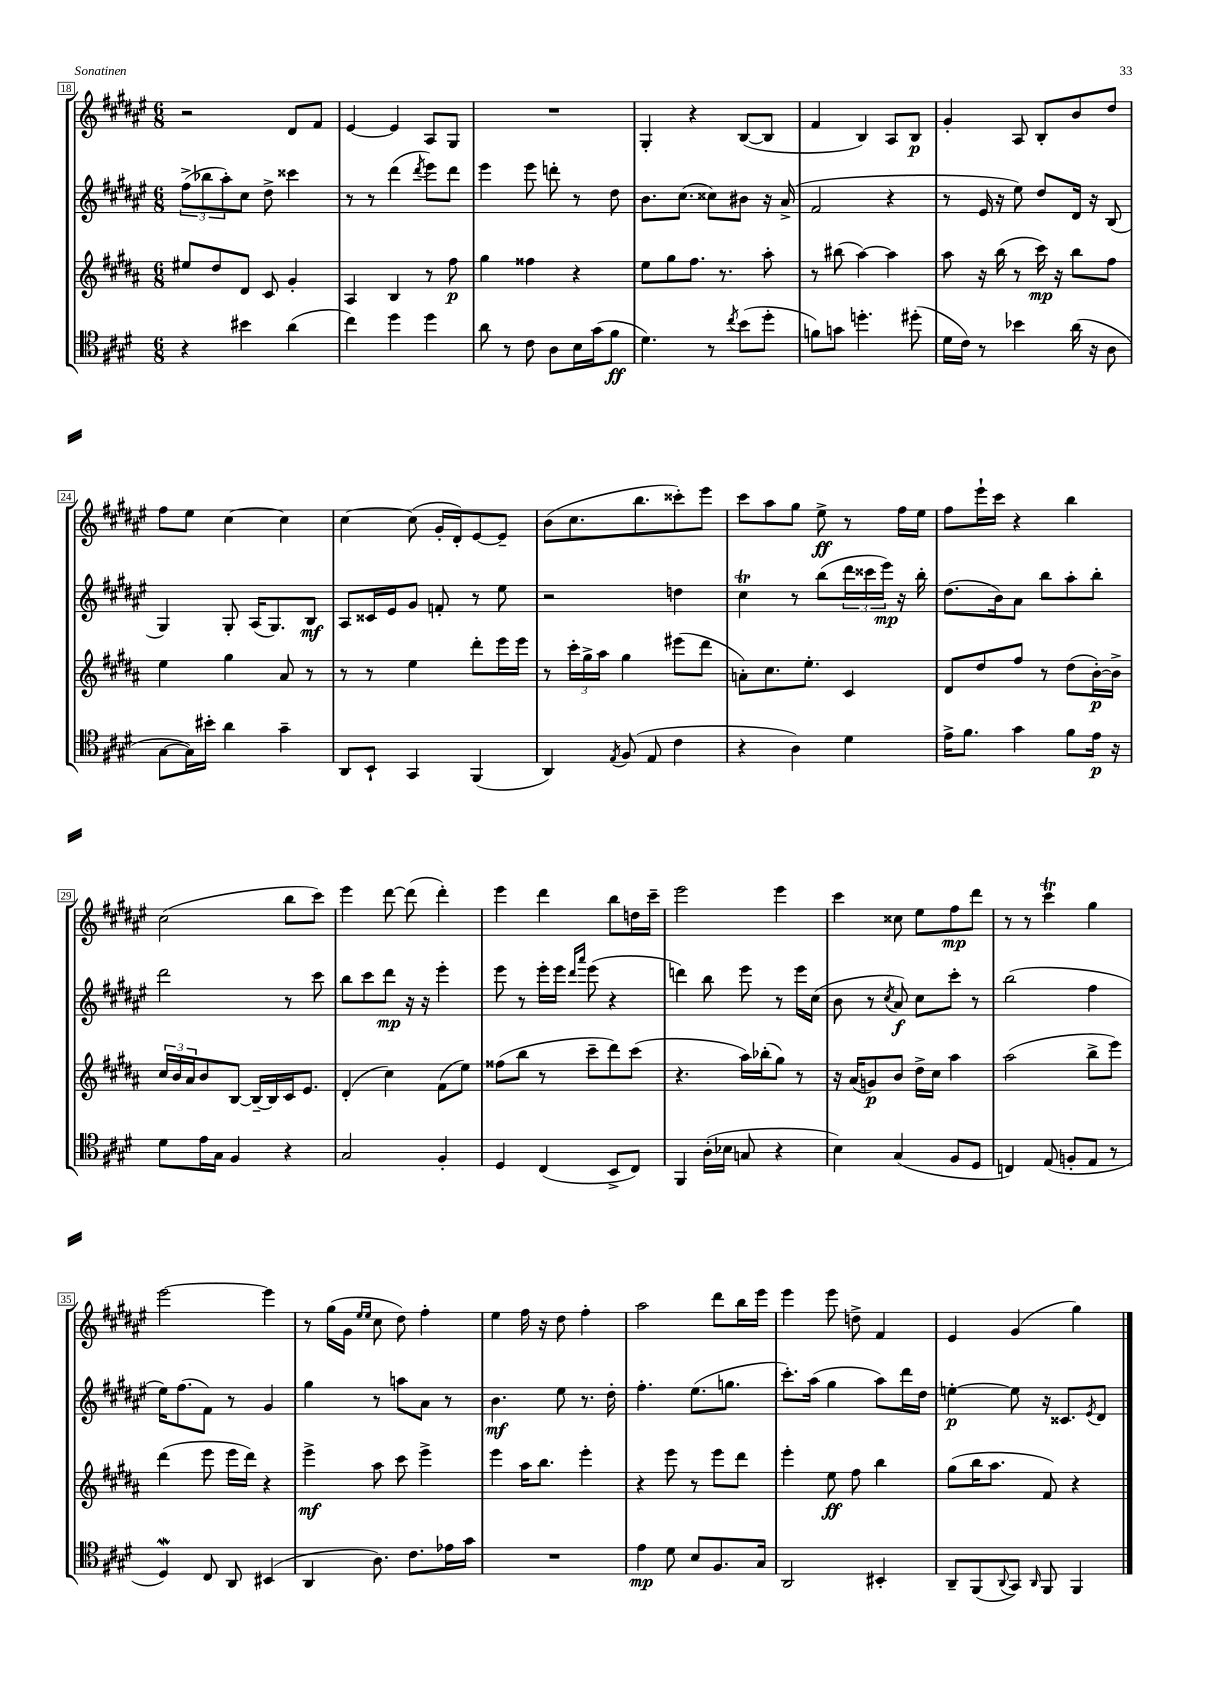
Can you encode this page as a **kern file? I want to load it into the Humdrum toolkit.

**kern	**kern	**kern	**kern
*staff4	*staff3	*staff2	*staff1
*clefC4	*clefG2	*clefG2	*clefG2
*k[f#c#g#d#]	*k[f#c#g#d#a#]	*k[f#c#g#d#a#e#]	*k[f#c#g#d#a#e#]
*M6/8	*M6/8	*M6/8	*M6/8
4r	8ee#/L	(12ff#^\L	2r
.	.	12bb-\	.
.	8dd#/	.	.
.	.	12aa#'\)	.
4b#\	8d#/J	8cc#\J	.
.	8c#/	8dd#^\	.
(4a\	4g#'/	4ccc##\	8d#/L
.	.	.	8f#/J
=	=	=	=
4cc#\)	4A#/	8r	[4e#/
.	.	8r	.
4dd#\	4B/	(4ddd#\	4e#/]
.	.	8qddd#/	.
4dd#\	8r	8eee#\L)	8A#/L
.	8ff#\	8ddd#\J	8G#/J
=	=	=	=
8a\	4gg#\	4eee#\	2.r
8r	.	.	.
8c#\	4ff##\	8eee#\	.
8A\L	.	8ddd'\	.
16B\L	4r	8r	.
(16g#\J	.	.	.
8f#\J	.	8dd#\	.
=	=	=	=
4.d#\)	8ee\L	8.b\L	4G#'/
.	8gg#\	.	.
.	.	(8.cc#\J	.
.	8.ff#\J	.	4r
8r	.	8cc##\L)	.
.	8.r	.	.
8qcc#/	.	.	.
(8b\L	.	8b#\J	([8B/L
8dd#'\J	8aa#'\	16r	8B/]J
.	.	(16a#^/	.
=	=	=	=
8f\L)	8r	2f#/	4f#/
8g\J	(8bb#\	.	.
4.dd'\	[4aa#\)	.	4B/)
.	4aa#\]	4r	8A#/L
(8dd#'\	.	.	8B/J
=	=	=	=
16d#\LL	8aa#\	8r	4g#'/
16c#\JJ)	.	.	.
8r	16r	16e#/	.
.	(16bb\	16r	.
4b-\	8r	8ee#\)	8A#/
.	16ccc#\)	8dd#/L	8B'/L
.	16r	.	.
(16a\	8bb\L	16d#/Jk	8b/
16r	.	16r	.
8A\	8ff#\J	(8B/	8dd#/J
=	=	=	=
[8G#\L	4ee\	4G#/)	8ff#\L
16G#\]L)	.	.	8ee#\J
16b#'\JJ	.	.	.
4a\	4gg#\	8G#'/	[4cc#\
.	.	(16A#/LK	.
.	.	8.G#/)	.
4g#~\	8a#/	.	4cc#\]
.	8r	8B/J	.
=	=	=	=
8AA/L	8r	8A#/L	[4cc#\
8BB`/J	8r	16c##/L	.
.	.	16e#/J	.
4GG#/	4ee\	8g#/J	(8cc#\]
.	.	8f'/	16g#'/LL
.	.	.	16d#'/J)
(4FF#/	8ddd#'\L	8r	[8e#/
.	16eee\L	8ee#\	8e#~/]J
.	16eee\JJ	.	.
=	=	=	=
4AA/)	8r	2r	(8b\L
.	24ccc#'\LL	.	8.cc#\
.	24gg#^\	.	.
.	24aa#\JJ	.	.
8qE/	.	.	.
(8F#/	4gg#\	.	.
.	.	.	8.bb\
8E/	.	.	.
4c#\	(8eee#\L	4dd\	8ccc##'\)
.	8ddd#\J	.	8eee#\J
=	=	=	=
4r	8a'\L)	4cc#\	8ccc#\L
.	8.cc#\	.	8aa#\
4A\)	.	8r	8gg#\J
.	8.ee'\J	.	.
.	.	(8bb\L	8ee#^\
4d#\	4c#/	24ddd#\L	8r
.	.	24ccc##\	.
.	.	24eee#\JJ)	.
.	.	16r	16ff#\LL
.	.	16bb'\	16ee#\JJ
=	=	=	=
16e^\LK	8d#/L	(8.dd#\L	8ff#\L
8.f#\J	.	.	.
.	8dd#/	.	16eee#`\L
.	.	16b\k)	16ccc#\JJ
4g#\	8ff#/J	8a#\J	4r
.	8r	8bb\L	.
8f#\L	(8dd#\L	8aa#'\	4bb\
16e\Jk	[16b'\L)	8bb'\J	.
16r	16b^\]JJ	.	.
=	=	=	=
8d#\L	24cc#/LL	2ddd#\	(2cc#\
.	24b/	.	.
.	24a#/J	.	.
16e\L	8b/	.	.
16G#\JJ	.	.	.
4F#/	[8B/J	.	.
.	16B~/_LL	.	.
.	16B/]	.	.
4r	16c#/J	8r	8bb\L
.	8.e/J	.	.
.	.	8ccc#\	8ccc#\J)
=	=	=	=
2G#/	(4d#'/	8bb\L	4eee#\
.	.	8ccc#\	.
.	4cc#\)	8ddd#\J	[8ddd#\
.	.	16r	(8ddd#\]
.	.	16r	.
4F#'/	(8f#\L	4eee#'\	4ddd#'\)
.	8ee\J)	.	.
=	=	=	=
4D#/	(8ff##\L	8eee#\	4eee#\
.	8bb\J	8r	.
(4C#/	8r	16eee#'\LL	4ddd#\
.	.	16eee#\JJ	.
.	.	16qqddd#/LL	.
.	.	16qqaaa#/JJ	.
.	8ccc#~\L	(8eee#\	.
8BB^/L	8ddd#\)	4r	8bb\L
8C#/J)	(8ccc#\J	.	16dd\L
.	.	.	16ccc#~\JJ
=	=	=	=
4FF#/	4.r	4ddd\)	2eee#\
(16A'\LL	.	8bb\	.
16B-\JJ	.	.	.
8G/	16aa#\LL)	8eee#\	.
.	(16bb-'\J	.	.
4r	8gg#\J)	8r	4eee#\
.	8r	16eee#\LL	.
.	.	(16cc#\JJ	.
=	=	=	=
4B\)	16r	8b\	4ccc#\
.	(16a#/LK	.	.
.	8g/)	8r	.
.	.	8qcc#/	.
(4G#/	8b/J	8a#/)	8cc##\
.	16dd#^\LL	8cc#\L	8ee#\L
.	16cc#\JJ	.	.
8F#/L	4aa#\	8ccc#'\J	8ff#\
8D#/J	.	8r	8ddd#\J
=	=	=	=
4C/)	(2aa#\	(2bb\	8r
.	.	.	8r
(8E/	.	.	4ccc#\
8F'/L	.	.	.
8E/J	8bb^\L	4ff#\	4gg#\
8r	8eee\J)	.	.
=	=	=	=
4D#/)	(4ddd#\	16ee#\LK)	[2eee#\
.	.	(8.ff#\	.
8C#/	8eee\	8f#\J)	.
8AA/	16eee\LL	8r	.
.	16ddd#\JJ)	.	.
(4BB#/	4r	4g#/	4eee#\]
=	=	=	=
4AA/	4eee^\	4gg#\	8r
.	.	.	(16gg#\LL
.	.	.	16g#\JJ
.	.	.	16qqee#/LL
.	.	.	16qqee#/JJ
8.A\)	8aa#\	8r	8cc#\
.	8ccc#\	8aa\L	8dd#\)
8.c#\L	.	.	.
.	4eee^\	8a#\J	4ff#'\
16e-\L	.	8r	.
16g#\JJ	.	.	.
=	=	=	=
2.r	4eee\	4.b\	4ee#\
.	16aa#\LK	.	16ff#\
.	8.bb\J	.	16r
.	.	8ee#\	8dd#\
.	4eee'\	8.r	4ff#'\
.	.	16dd#'\	.
=	=	=	=
4e\	4r	4.ff#'\	2aa#\
8d#\	8eee\	.	.
8B/L	8r	(8.ee#\L	.
8.F#/	8eee\L	.	8ddd#\L
.	.	8.gg\J	.
.	8ddd#\J	.	16bb\L
16G#/Jk	.	.	16eee#\JJ
=	=	=	=
2AA/	4eee'\	8.ccc#'\L)	4eee#\
.	.	(16aa#\Jk	.
.	8ee\	4gg#\	8eee#\
.	8ff#\	.	8dd^\
4BB#'/	4bb\	8aa#\L)	4f#/
.	.	16ddd#\L	.
.	.	16dd#\JJ	.
=	=	=	=
8AA~/L	(8gg#\L	[4ee'\	4e#/
(8FF#/	16bb\K	.	.
.	8.aa#\J	.	.
8qqAA/	.	.	.
8GG#/J)	.	8ee\]	(4g#/
16qqAA/	.	.	.
8FF#/	8f#/)	16r	.
.	.	8.c##/L	.
4FF#/	4r	.	4gg#\)
.	.	8qe#/	.
.	.	8d#/J	.
==	==	==	==
*-	*-	*-	*-
